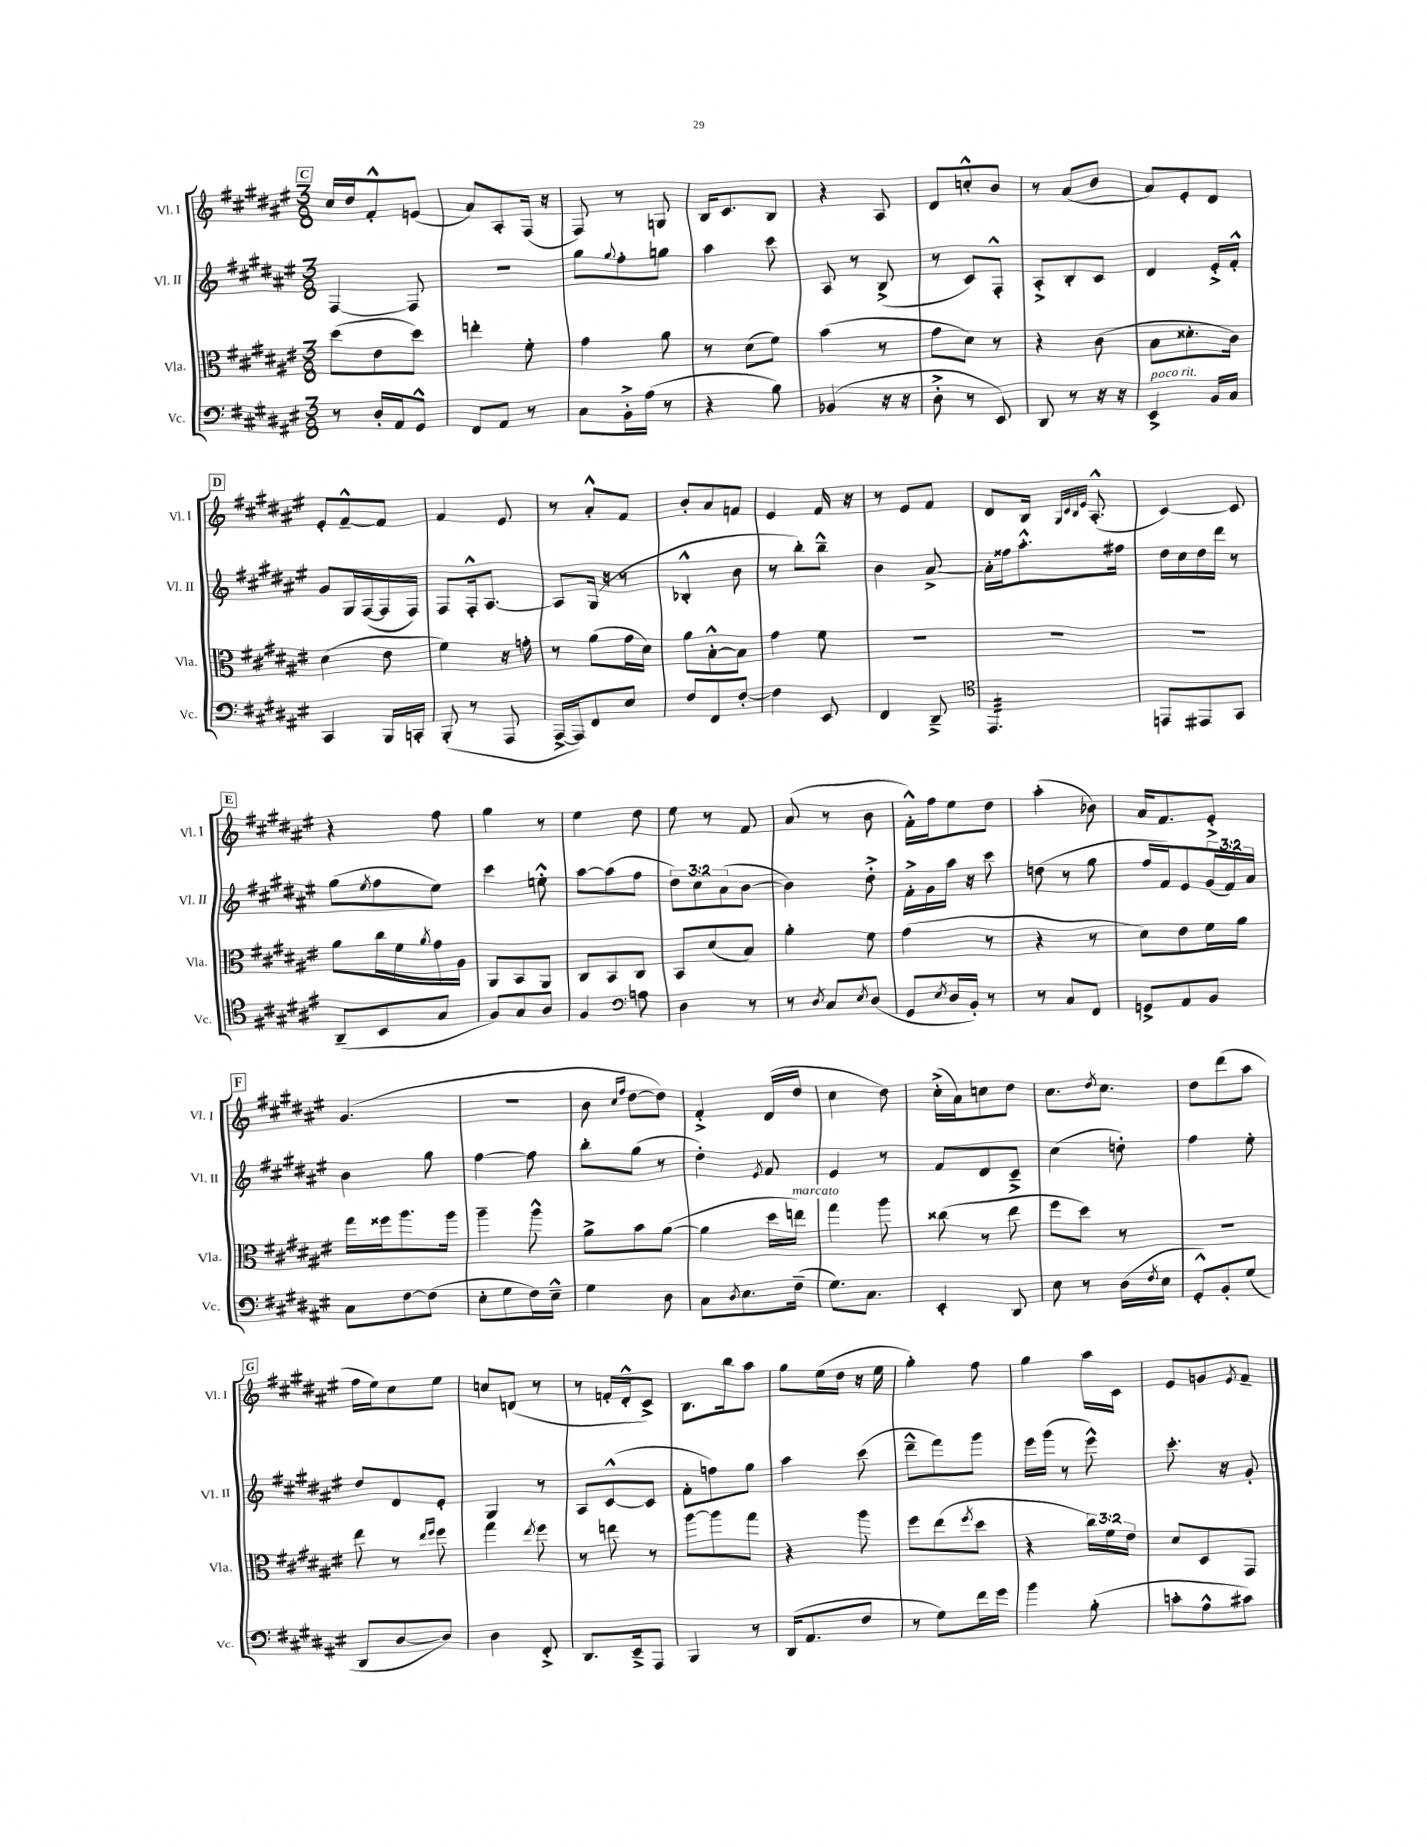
<<
\new StaffGroup <<
\new Staff = "s0" \with { instrumentName = "Vl. I" shortInstrumentName = "Vl. I" } {
    \clef treble \key fis \major \numericTimeSignature \time 3/8
    \mark \markup { \box "C" } cis''16 dis''16 fis'8-.-^ e'8( |
    ais'8) ais8-. fis16( r16 |
    fis8) r8 g8 |
    b16 cis'8. b8 |
    r4 ais8 |
    dis'8 c''8-.-^ b'8 |
    r8 ais'8( b'8 |
    ais'8) eis'8-. dis'8 |
    \mark \markup { \box "D" } eis'8-. fis'8~---^ fis'8 |
    fis'4 eis'8 |
    r8 ais'8-.-^ fis'8 |
    b'8-. ais'8 f'8 |
    eis'4 fis'16 r16 |
    r8 eis'8 fis'8 |
    dis'8 b16 \grace { gis32 cis'32 b32 eis'32 } ais8.-.-^( |
    cis'4~) cis'8 |
    \mark \markup { \box "E" } r4 fis''8 |
    gis''4 r8 |
    eis''4 dis''8 |
    eis''8 r8 fis'8 |
    ais'8( r8 b'8 |
    fis'16-.-^) fis''16 eis''8 dis''8 |
    ais''4-.( bes'8) |
    ais'16 fis'8. eis'8-.-> |
    \mark \markup { \box "F" } gis'4.( |
    r4. |
    b'8 \grace { cis''16 fis''16 } dis''8~ dis''8) |
    fis'4-.-> dis'16( dis''16 |
    cis''4 dis''8) |
    cis''16-.->( ais'16) c''8 dis''8 |
    cis''8. \acciaccatura { dis''8 } cis''8. |
    dis''8 dis'''8( ais''8 |
    \mark \markup { \box "G" } fis''16 eis''16) cis''8 eis''8 |
    c''8 d'8( r8 |
    r8 f'16-. dis'16-.-^ cis'8->) |
    b8. b''16 ais''8 |
    gis''8 eis''16( dis''16 r16 eis''16 |
    gis''4-.) fis''8 |
    gis''4 ais''16 cis'16 |
    eis'8 g'8 \acciaccatura { eis'8 } fis'8-- \bar "|." |
}
\new Staff = "s1" \with { instrumentName = "Vl. II" shortInstrumentName = "Vl. II" } {
    \clef treble \key fis \major \numericTimeSignature \time 3/8 \override Staff.TupletNumber.text = #tuplet-number::calc-fraction-text
    \mark \markup { \box "C" } fis4~ fis8 |
    R4. |
    gis''8 \appoggiatura { gis''8 } fis''8-. g''8 |
    ais''4 cis'''8 |
    ais8 r8 b8->( |
    r8 cis'8) fis8-.-^ |
    ais8-.-> b8-. cis'8 |
    dis'4 eis'16-.-> fis'16-.-^ |
    \mark \markup { \box "D" } gis'8 gis16 fis16~( fis16 fis16) |
    fis8 fis16-.-^ ais8.~ |
    ais8 gis16( r16 r8 |
    bes4-.-^ b'8 |
    r8 b''8-.) b''8---^ |
    b'4 ais'8~-> |
    ais'16-. fisis''16 ais''8.-.-^ fis''16 |
    dis''16 cis''16 dis''16 dis'''16 r8 |
    \mark \markup { \box "E" } gis''8( \acciaccatura { eis''8 } fis''8 eis''8) |
    cis'''4 e''8-.-^ |
    ais''8~ ais''8( fis''8 |
    \tuplet 3/2 { dis''8) cis''8 ais'8( } b'8~ |
    b'4) dis''8-.-> |
    fis'16-.-> gis'16 ais''16 r16 cis'''8 |
    d''8( r8 gis''8 |
    fis''16 fis'16) eis'8 \tuplet 3/2 { gis'16( fis'16) ais'16 } |
    \mark \markup { \box "F" } b'4 gis''8 |
    fis''4~ fis''8 |
    b''8-. gis''8( r8 |
    dis''4-.) \acciaccatura { eis'8 } fis'8 |
    eis'4 r8 |
    fis'8 dis'8 cis'8---> |
    cis''4( d''8-.) |
    fis''4 eis''8-. |
    \mark \markup { \box "G" } dis''8 dis'8 eis'8-. |
    gis4 r8 |
    ais8 cis'8~-^( cis'8 |
    fis'8-. f''8) gis''8 |
    ais''4 cis'''8( |
    dis'''8---^ fis'''8) gis'''8 |
    eis'''16 gis'''16( r8 eis'''8-^) |
    cis'''8.-. r16 gis'8-. \bar "|." |
}
\new Staff = "s2" \with { instrumentName = "Vla." shortInstrumentName = "Vla." } {
    \clef alto \key fis \major \numericTimeSignature \time 3/8 \override Staff.TupletNumber.text = #tuplet-number::calc-fraction-text
    \mark \markup { \box "C" } dis''8( eis'8 dis''8) |
    e''4-. fis'8-. |
    gis'4 ais'8 |
    r8 dis'8( fis'8) |
    b'4( r8 |
    gis'8 dis'8) r8 |
    r4 cis'8( |
    b8 disis'8.-. cis'16) |
    \mark \markup { \box "D" } dis'4( eis'8 |
    fis'4) r16 g'16-. |
    r8 ais'8( gis'16 dis'16) |
    ais'8 b8~-.-^ b8 |
    gis'4 fis'8 |
    R4. |
    R4. |
    R4. |
    \mark \markup { \box "E" } ais'8 cis''16 fis'16 \acciaccatura { ais'8 } gis'16 ais16 |
    ais,8 b,8 ais,8 |
    cis8 b,8 cis8 |
    b,8 dis'8( b8) |
    ais'4-. fis'8 |
    gis'4( r8 |
    r4 r8 |
    dis'8) eis'8 fis'16 ais'16 |
    \mark \markup { \box "F" } gis''16 fisis''16 ais''8. ais''16 |
    ais''4-- ais''8-^ |
    ais'8-> b'8 ais'8~( |
    ais'4 dis''16 e''16^\markup { \italic "marcato" }) |
    gis''4 ais''8 |
    cisis''8( r8 eis''8 |
    fis''8 dis''8) r8 |
    R4. |
    \mark \markup { \box "G" } eis''8 r8 \grace { eis''16 fis''16 } fis''8 |
    gis''4 \acciaccatura { eis''8 } fis''8 |
    r8 e''8 r8 |
    ais''8~ ais''8 gis''8 |
    r4 ais''8 |
    fis''8 eis''8( \acciaccatura { fis''8 } dis''8 |
    r4 \tuplet 3/2 { cis''16) fis'16 eis'16 } |
    dis'8 dis8 gis,8 \bar "|." |
}
\new Staff = "s3" \with { instrumentName = "Vc." shortInstrumentName = "Vc." } {
    \clef bass \key fis \major \numericTimeSignature \time 3/8
    \mark \markup { \box "C" } r8 dis16-. ais,16 gis,8-^ |
    fis,8 ais,8 r8 |
    cis8 b,16-.-> ais16( r8 |
    r4 b8) |
    bes,4( r16 r16 |
    dis8-.-> r8 eis,8) |
    dis,8 r8 r16 r16 |
    eis,4->^\markup { \italic "poco rit." } b,16 cis16 |
    \mark \markup { \box "D" } cis,4 b,,16 c,16-. |
    b,,8-.( r8 ais,,8 |
    ais,,16~-> ais,,16) fis,8 eis8 |
    fis8 fis,8 fis8~-. |
    fis4 eis,8 |
    fis,4 dis,8---> |
    \clef tenor eis,4.:32 |
    e,8 eis,8 gis,8 |
    \mark \markup { \box "E" } ais,8--( b,8 gis8 |
    fis8) gis8 ais8 |
    fis4 \clef bass a8 |
    dis4 r8 |
    r8 \acciaccatura { dis8 } cis8 \acciaccatura { eis8 } dis8( |
    gis,8 \acciaccatura { eis8 } dis16 b,16-.) r8 |
    r8 cis8 fis,8 |
    g,8-> ais,8 b,8 |
    \mark \markup { \box "F" } cis8 fis8~ fis8( |
    eis8-. gis8 fis16) eis16---^ |
    gis4 dis8 |
    cis8 \acciaccatura { dis8 } eis8. fis16--( |
    gis8.) cis8. |
    eis,4-. dis,8 |
    eis8 r8 dis16( \acciaccatura { fis8 } eis16 |
    gis,8-.-^) b,8-. gis8( |
    \mark \markup { \box "G" } dis,8 dis8~ dis8) |
    dis4 fis,8-.-> |
    dis,8. eis,16---> ais,,8 |
    b,,4 r8 |
    dis,16( ais,8. fis8 |
    r8 gis8) fis'16 gis'16 |
    b'4 b8-.( |
    c'8-. ais8-^ cis'8) \bar "|." |
}
>>
>>
